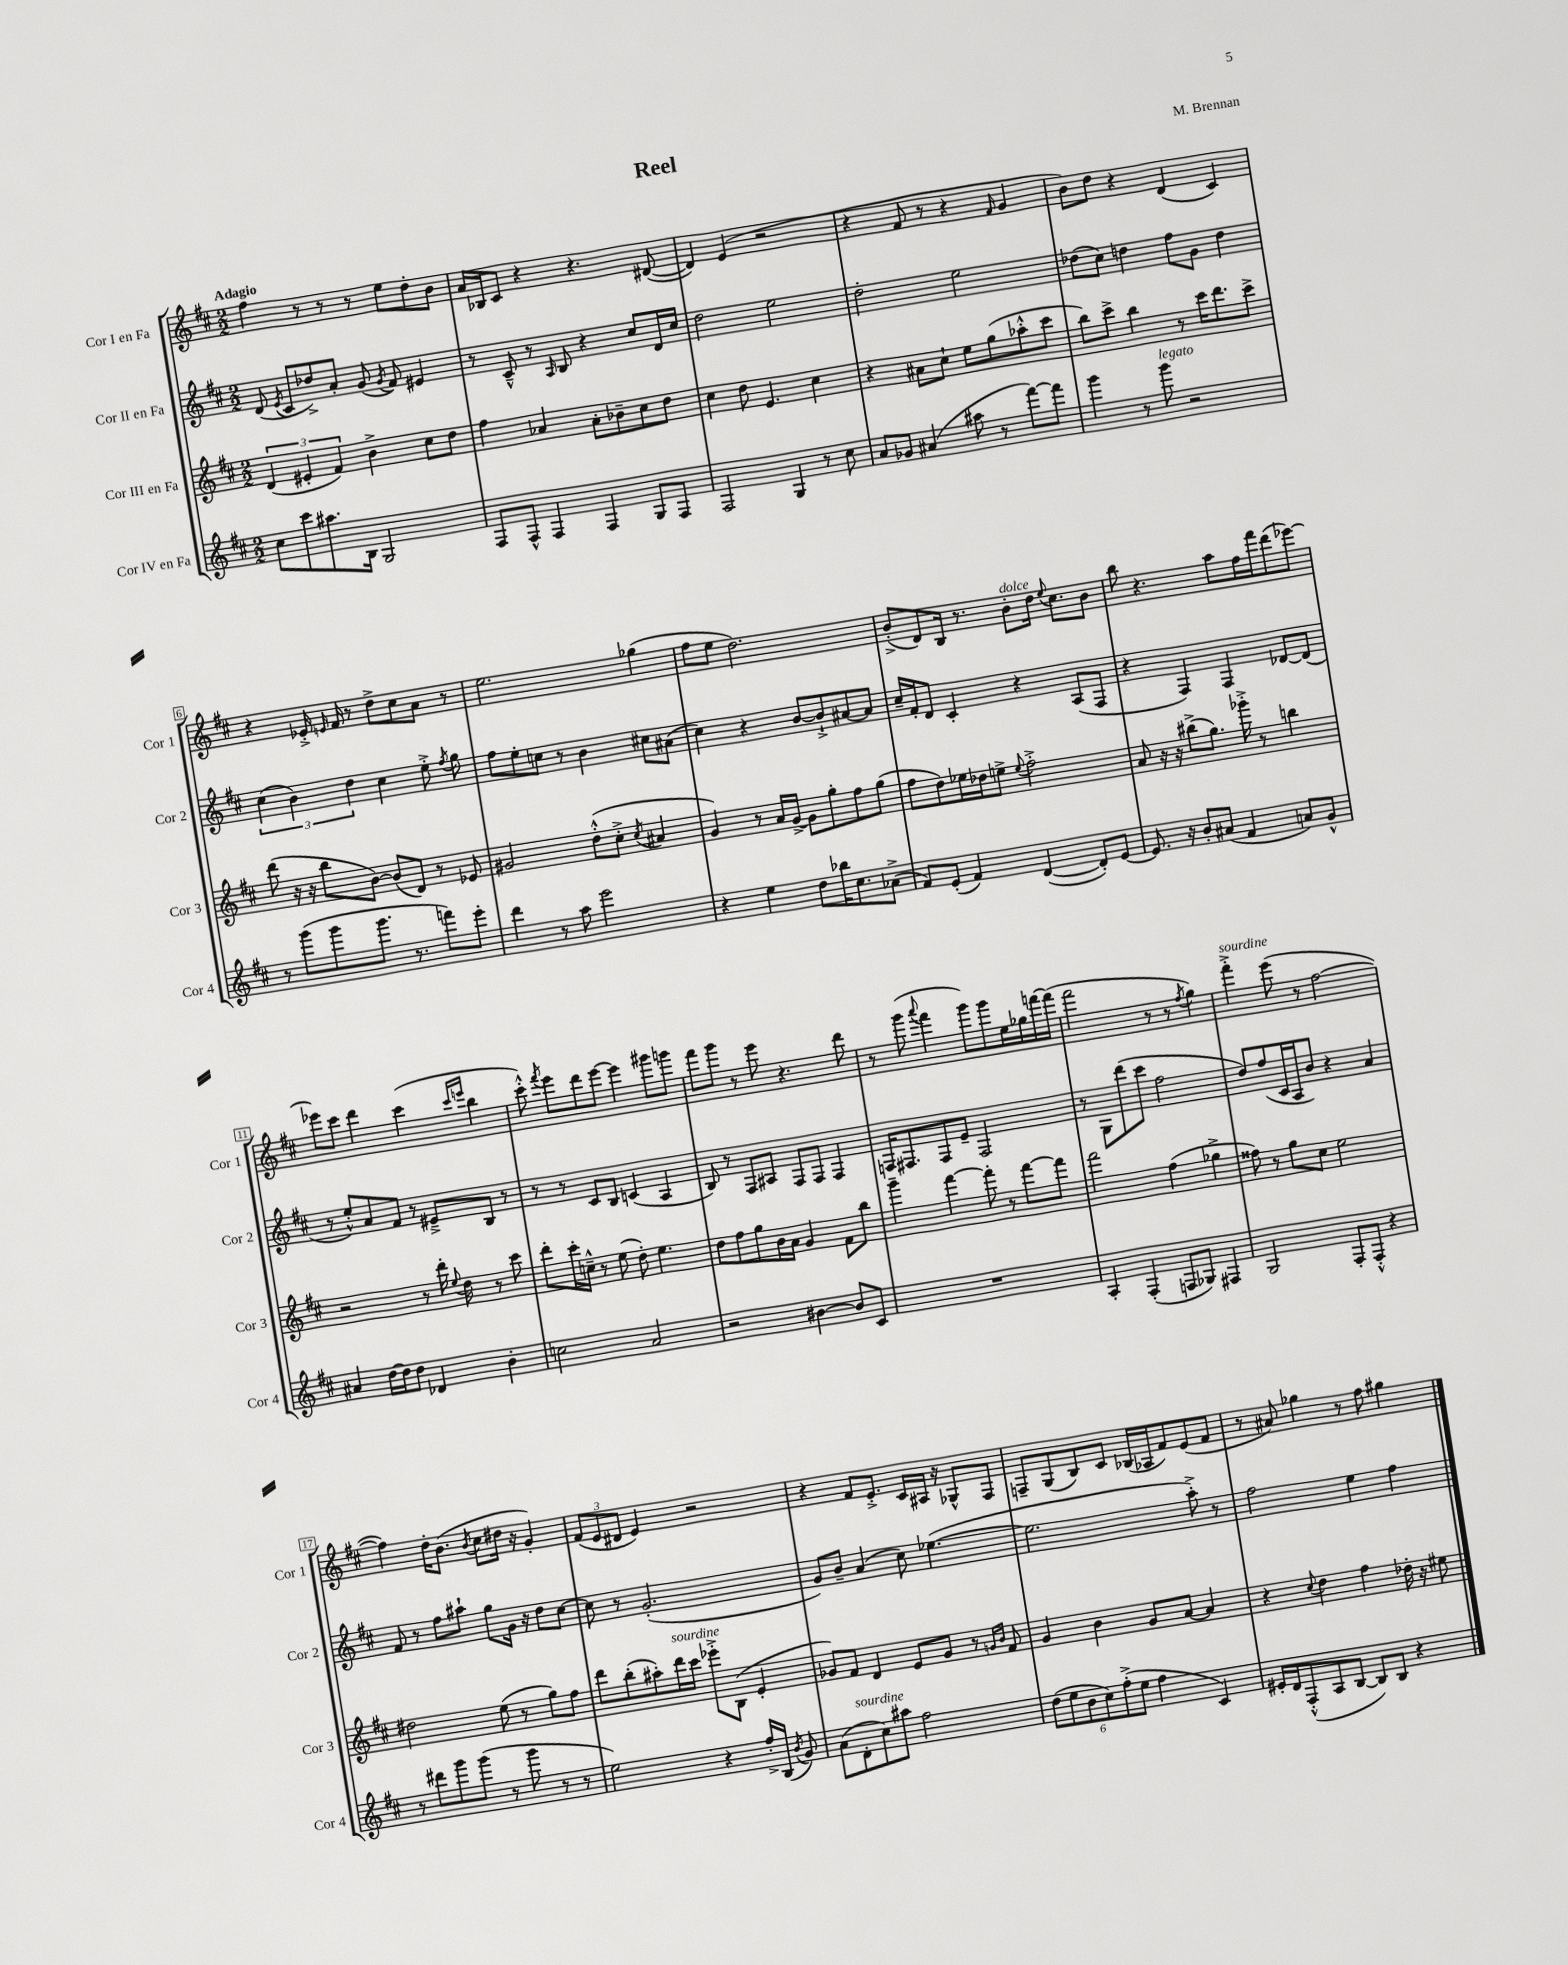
\header { title = "Reel" composer = "M. Brennan" }
<<
\new StaffGroup <<
\new Staff = "s0" \with { instrumentName = "Cor I en Fa" shortInstrumentName = "Cor 1" } {
    \clef treble \key d \major \numericTimeSignature \time 2/2 \tempo "Adagio"
    \autoBeamOff fis''4 r8 r8 r8 e''8[ d''8-. b'8] |
    a'16[ bes16 cis'8] r4 r4. dis'8~( |
    dis'4) e'4( r2 |
    r4 fis'8 r8 r4 \grace { fis'16 } g'4 |
    b'8[) d''8] r4 d'4( cis'4) |
    r4 ees'16-.-> \grace { e'16 } fis'16 r8 d''8[-> cis''8 a'8] r8 |
    e''2. ges''4( |
    fis''8[ e''8] d''2.) |
    b'8[-.->( d'8) b16] r8. b'8[-.^\markup { \italic "dolce" } d''16] \appoggiatura { e''8 } cis''8.[ b'8] |
    b''8 r4. a''8[ fis''16 fis'''16 d'''8( ees'''8]~) |
    ees'''8[ cis'''8] d'''4 cis'''4( \grace { cis'''16[ e'''16] } b''4 |
    cis'''8-.-^) \acciaccatura { fis'''8 } e'''8[ d'''8 e'''8]~ e'''4 gis'''8[ g'''8] |
    fis'''8[ g'''8] r8 e'''8 r4. d'''8 |
    r8 g'''8( \appoggiatura { a'''8 } fis'''4 g'''8[) g'''8 e''16 ges''16 f'''16~ f'''16]( |
    fis'''2 r8 r8 \acciaccatura { fis''8 } g''4) |
    fis'''4-.->^\markup { \italic "sourdine" } e'''8( r8 fis''2~ |
    fis''4) d''16[-. b'8.]( \acciaccatura { b'8 } cis''8[ dis''16] r16 g'4-.) |
    \tuplet 3/2 { fis'8[( e'8 dis'8] } e'4) r2 |
    r4 fis'8[ e'8.]-.-> cis'16[ ais16] r16 ges8[-^ fis8] |
    f8[-- g8( b8) cis'8] bes16[( aes16 fis'8) e'8( fis'8] |
    r8 ais'8) ges''4 r8 fis''8 gis''4 \bar "|." |
}
\new Staff = "s1" \with { instrumentName = "Cor II en Fa" shortInstrumentName = "Cor 2" } {
    \clef treble \key d \major \numericTimeSignature \time 2/2
    \autoBeamOff d'8( \acciaccatura { e'8 } cis'8[ des''8->) a'8]-. g'8( \acciaccatura { g'8 } fis'8) eis'4 |
    r8 cis'8---^ r8 \grace { a16 } b8 r4 cis''8[ d'16 cis''16] |
    d''2 e''2 |
    d''2-. e''2 |
    des''8[( cis''8]) d''4 fis''8[ g'8] d''4 |
    \tuplet 3/2 { cis''4( b'4) d''4 } cis''4 e''8-.-> \acciaccatura { fis''8 } g''8 |
    fis''8[ e''8-. c''8] r8 b'4 cis''8[ ais'8]( |
    cis''4) r4 b'8[~ b'8-!-> ais'8~ ais'8] |
    cis''16[-- fis'16-. d'8] cis'4-. r4 a8[( fis8] |
    r4 fis4) fis4 des'8[~ des'8]( |
    r8 e''8[-.-^) a'8 fis'8] r8 eis'8[---> b8] r8 |
    r8 r8 cis'8[ b8] c'4( a4 |
    b8) r8 fis8[ ais8] fis8[ fis8] fis4 |
    f16[ fis8. fis8 e'8]-- fis2 |
    r8 g8[ d'''8( cis'''8] fis''2 |
    d''8[) fis''8( cis'16 a16 b'8]) r4 a'4 |
    fis'8 r8 fis''8[ ais''8]-! g''8[ g'16] r16 d''8[ cis''8]~ |
    cis''8 r8 g'2.-.( |
    g'8[) b'8]-- a'4( cis''8) ees''4.~( |
    ees''2. a''8-.->) r8 |
    fis''2 e''4 fis''4 \bar "|." |
}
\new Staff = "s2" \with { instrumentName = "Cor III en Fa" shortInstrumentName = "Cor 3" } {
    \clef treble \key d \major \numericTimeSignature \time 2/2
    \autoBeamOff \tuplet 3/2 { d'4( eis'4-. fis'4) } b'4-> cis''8[ d''8] |
    fis''4 aes'4 aes'8[-. bes'8-- cis''8 d''8] |
    cis''4 d''8 e'4. cis''4 |
    r4 ais'8[ cis''8]-! e''8[ g''8( aes''8-.-^ cis'''8] |
    b''8[) cis'''8]-> b''4 r8 cis'''16[ d'''8. cis'''8]-> |
    d'''8( r16 r16 b''8[ b'8]~) b'8[( d'8]) r8 ees'8 |
    gis'2 d''8[-.-^( cis''8]-.-> \acciaccatura { cis''8 } ais'4 |
    g'4) r8 a'16[ g'16]~-> g'8[ g''8-. fis''8 g''8]( |
    fis''8[ d''8) ees''16 des''16 e''8]-> \appoggiatura { e''8 } fis''2-.-> |
    a'8 r16 r16 bis''8[->( g''8.]) ges'''16-.-> r8 b''4 |
    r2 r8 d'''16-. \appoggiatura { e''8 } d''16 r8 cis'''8 |
    d'''8[-. cis'''16-. c''16]---^ r8 e''8( d''8-.) e''4. |
    d''8[ fis''8 g''8 b'16 a'16] g'4 fis'8[ b''8] |
    g'''4-- fis'''4~ fis'''8-. r8 fis'''8[~ fis'''8] |
    fis'''2 fis''4( ges''4-> |
    fisis''8) r8 g''8[ cis''8] e''2 |
    dis''2 e''8( r8 g''8[) fis''8] |
    d'''8[ b''8-.( ais''8-.) d'''16^\markup { \italic "sourdine" } cis'''16] ees'''8[-.-> b8]( e'4-. |
    ges'8[) fis'8] d'4 e'8[ ges'8] r8 \grace { g'16[ b'16] } fis'8 |
    g'4 b'4 g'8[ a'8]~ a'4 |
    r4 \appoggiatura { cis''8 } d''4 fis''4 des''16-. r16 eis''8 \bar "|." |
}
\new Staff = "s3" \with { instrumentName = "Cor IV en Fa" shortInstrumentName = "Cor 4" } {
    \clef treble \key d \major \numericTimeSignature \time 2/2
    \autoBeamOff cis''8[ cis'''8 ais''8. b16] g2 |
    fis8[ fis8]-^ fis4 fis4 g8[ fis8] |
    fis2 g4 r8 cis''8 |
    a'8[ ges'8] ais'4( ais''8 r8 fis'''8[~) fis'''8] |
    g'''4 r8 g'''8^\markup { \italic "legato" } r2 |
    r8 g'''8[( g'''8 g'''8.] r8. f'''8[) e'''8]-. |
    d'''4 r8 a''8 e'''2 |
    r4 e''4 d''8[ bes''16 cis''8. aes'8]->( |
    fis'8[) e'8]-.( fis'4) d'4~( d'8[-.) e'8]~ |
    e'8. r16 b'8[-. ais'8]( fis'4 a'8[) g'8]-^ |
    ais'4 d''16[~ d''16 d''8] des'4 b'4-. |
    c''2 a'2 |
    r2 bis'4~ bis'8[ cis'8] |
    R1 |
    a4-. fis4-.( f8[ ges8]) fis4 |
    g2 fis8[-. fis8]-.-^ r4 |
    r8 dis'''8[ g'''8 g'''8]( r8 g'''8 r8 r8 |
    e''2) r4 fis''16[-.-> b16]( \acciaccatura { b'8 } g'8) |
    a'8[( d'8-.^\markup { \italic "sourdine" } cis''8) ais''8] fis''2 |
    \tuplet 6/4 { d''8[( e''8 b'8 cis''8) fis''8-.->( e''8] } fis''4 cis'4) |
    eis'16[-. d'16 fis8-.-^( a8 b8]~ b8[) b8] r4 \bar "|." |
}
>>
>>
\layout { \context { \Score \override BarNumber.stencil = #(make-stencil-boxer 0.1 0.3 ly:text-interface::print) } }
